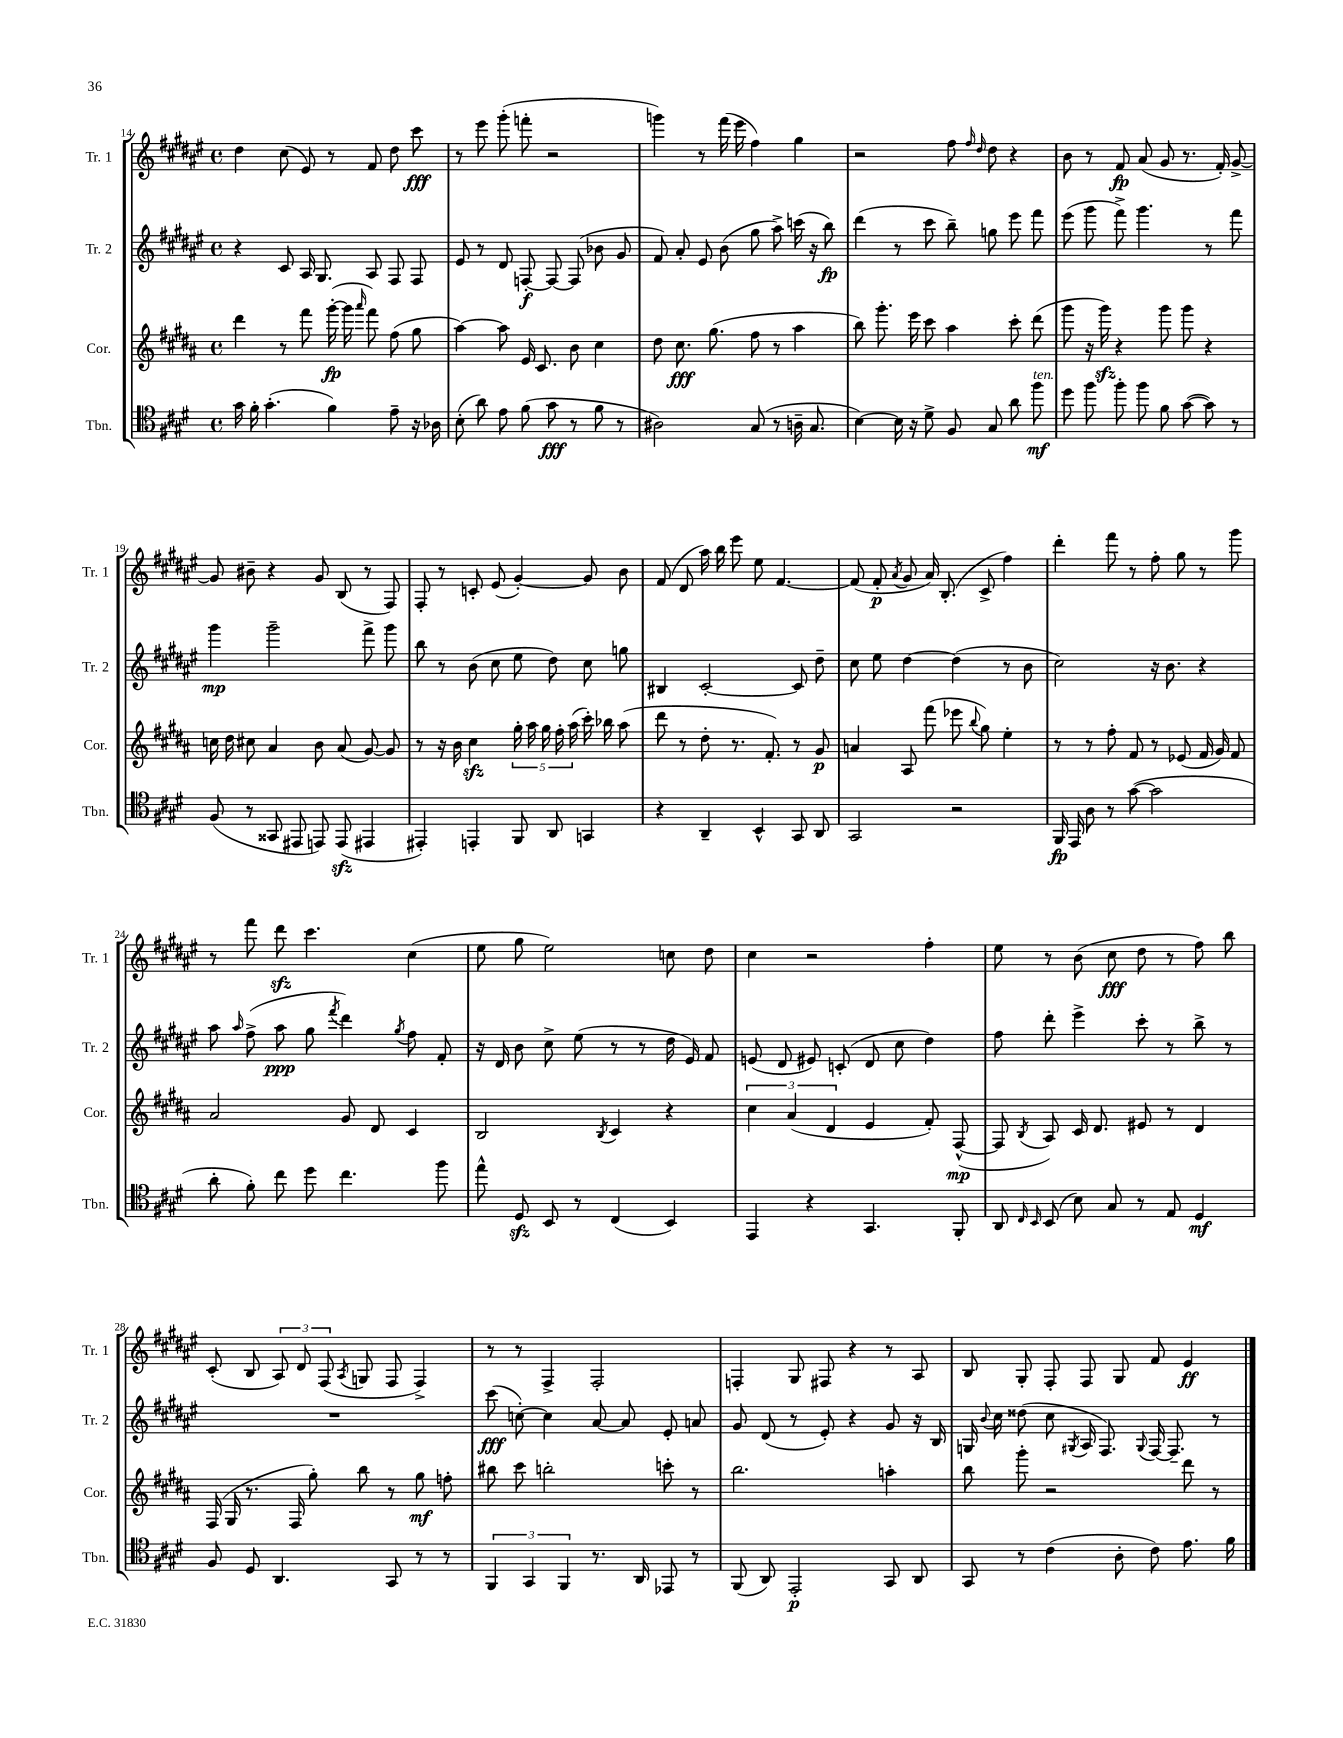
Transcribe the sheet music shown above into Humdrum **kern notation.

**kern	**kern	**kern	**kern
*staff4	*staff3	*staff2	*staff1
*clefC4	*clefG2	*clefG2	*clefG2
*k[f#c#g#d#]	*k[f#c#g#d#a#]	*k[f#c#g#d#a#e#]	*k[f#c#g#d#a#e#]
*M4/4	*M4/4	*M4/4	*M4/4
*met(c)	*met(c)	*met(c)	*met(c)
16g#	4ddd#	4r	4dd#
16f#'	.	.	.
(4.g#'	.	.	.
.	8r	8c#	(8cc#
.	8fff#	16A#	8e#)
.	.	8.G#	.
4f#)	([16ggg#'	.	8r
.	16ggg#]	.	.
.	16qqaaa#	.	.
.	8fff#)	8A#	8f#
8e~	(8ff#	8F#	8dd#
16r	8gg#	8F#	8ccc#
16A-	.	.	.
=	=	=	=
(8B'	[4aa#)	8e#	8r
8a)	.	8r	8eee#
8e	8aa#]	8d#	(8ggg#'
(8f#	16e	[8F'	8fff'
.	8.c#	.	.
8g#	.	8F_	2r
8r	8b	(8F]	.
8f#	4cc#	8b-	.
8r	.	8g#	.
=	=	=	=
2A#)	8dd#	8f#)	4ggg)
.	8.cc#	8a#'	.
.	.	8e#	8r
.	(8.gg#	.	.
.	.	(8b	(16fff#
.	.	.	16eee#
(8G#	8ff#	8gg#	4ff#)
8r	8r	8aa#^)	.
16A~	4aa#	(16ccc	4gg#
8.G#	.	16r	.
.	.	8bb)	.
=	=	=	=
[4B)	8bb)	(4ddd#	2r
.	8.ggg#'	.	.
16B]	.	8r	.
16r	16eee	.	.
8d#^	8ccc#	8ccc#	.
8F#	4aa#	8bb~)	8ff#
.	.	.	16qqff#
.	.	.	16qqdd#
8G#	.	8gg	8dd#
8a	8ccc#'	8eee#	4r
8ff#	(8ddd#	8fff#	.
=	=	=	=
8dd#	8ggg#	(8eee#	8b
8ff#	16r	8ggg#	8r
.	16ggg#)	.	.
8ff#'	4r	8fff#^)	8f#
8ff#	.	4.ggg#	(8a#
8f#	8ggg#	.	8g#
([8g#	8ggg#	.	8.r
8g#])	4r	8r	.
.	.	.	16f#')
8r	.	8fff#	[8g#^
=	=	=	=
(8F#	16cc	4ggg#	8g#]
.	16dd#	.	.
8r	8cc#	.	8b#~
8GG##	4a#	2ggg#~	4r
8EE#	.	.	.
8EE)	8b	.	8g#
(8EE	(8a#	.	(8B
4EE#	[8g#)	8fff#^	8r
.	8g#]	8ggg#	8F#)
=	=	=	=
4EE#')	8r	8bb	8F#'
.	16r	8r	8r
.	16b	.	.
4EE'	4cc#	(8b	8c'
.	.	8cc#	(8e#
8FF#	20gg#'	8ee#	[4g#')
.	20aa#	.	.
.	20gg#	.	.
8AA	.	8dd#)	.
.	20ff#'	.	.
.	(20aa#	.	.
4GG	16ccc#')	8cc#	8g#]
.	16bb-	.	.
.	(8aa#	8gg	8b
=	=	=	=
4r	8ddd#	4B#	(8f#
.	8r	.	8d#
4AA~	8dd#'	[2c#'	16aa#)
.	.	.	16bb
.	8.r	.	8eee#
4BB^^	.	.	8ee#
.	8.f#')	.	.
.	.	.	[4.f#
8GG#	8r	8c#]	.
8AA	8g#	8dd#~	.
=	=	=	=
2GG#	4a	8cc#	(8f#]
.	.	8ee#	8f#'
.	.	.	8qa#
.	8A#	[4dd#	8g#
.	(8fff#	.	16a#)
.	.	.	(8.B'
2r	8eee-	(4dd#]	.
.	8qqbb	.	.
.	8gg#)	.	8c#^
.	4ee'	8r	4ff#)
.	.	8b	.
=	=	=	=
16FF#	8r	2cc#)	4ddd#'
16EE	.	.	.
8A	8r	.	.
8r	8ff#'	.	8fff#
([8g#	8f#	.	8r
2g#]	8r	16r	8ff#'
.	.	8.b	.
.	(8e-	.	8gg#
.	16f#	4r	8r
.	16g#)	.	.
.	8f#	.	8ggg#
=	=	=	=
8a'	2a#	8aa#	8r
.	.	16qqaa#	.
8f#')	.	(8ff#^	8fff#
8cc#	.	8aa#	8ddd#
8dd#	.	8gg#	4.ccc#
.	.	8qfff#	.
4.cc#	8g#	4ddd#)	.
.	8d#	.	.
.	.	8qgg#	.
.	4c#	8ff#	(4cc#
8ff#	.	8f#'	.
=	=	=	=
8ee^^	2B	16r	8ee#
.	.	16d#	.
8D#	.	8b	8gg#
8BB	.	8cc#^	2ee#)
8r	.	(8ee#	.
.	8qB	.	.
(4C#	4c#	8r	.
.	.	8r	.
4BB)	4r	16dd#	8cc
.	.	16e#)	.
.	.	8f#	8dd#
=	=	=	=
4EE	6cc#	(8e	4cc#
.	.	8d#	.
.	(6a#	.	.
4r	.	8e#)	2r
.	6d#	.	.
.	.	(8c'	.
4.GG#	4e	8d#	.
.	.	8cc#	.
.	8f#')	4dd#)	4ff#'
8FF#'	([8F#^^	.	.
=	=	=	=
8AA	8F#]	8ff#	8ee#
16qqC#	.	.	.
16qqBB	8qB	.	.
(8BB	8A#)	8ddd#'	8r
8B)	16c#	4eee#^	(8b
.	8.d#	.	.
8G#	.	.	8cc#
8r	8e#	8ccc#'	8dd#
8E	8r	8r	8r
4D#	4d#	8bb^	8ff#)
.	.	8r	8bb
=	=	=	=
8F#	(16F#	1r	(8c#'
.	16G#	.	.
8D#	8.r	.	8B
4.AA	.	.	12A#)
.	16F#	.	.
.	.	.	12d#
.	8gg#')	.	.
.	.	.	(12F#
.	.	.	8qA#
.	8bb	.	8G
8GG#	8r	.	8F#
8r	8gg#	.	4F#^)
8r	8ff'	.	.
=	=	=	=
6FF#	8bb#	(8ccc#	8r
.	8ccc#	[8cc')	8r
6GG#	.	.	.
.	2bb'	4cc]	4F#^
6FF#	.	.	.
8.r	.	[8a#	2F#'
.	.	8a#]	.
16AA	.	.	.
8EE-	8ccc'	8e#'	.
8r	8r	8a	.
=	=	=	=
(8FF#	2.bb	8g#	4F'
8AA)	.	(8d#	.
2EE'	.	8r	8G#
.	.	8e#')	8F#
.	.	4r	4r
8GG#	4aa'	8g#	8r
8AA	.	16r	8A#
.	.	16B	.
=	=	=	=
8GG#	8bb	16G	8B
.	.	8qqb	.
.	.	16cc#	.
8r	8ggg#'	(8dd##	8G#'
(4c#	2r	8cc#	8F#'
.	.	8qG#	.
.	.	16A#	8F#
.	.	8.F#)	.
8A'	.	.	8G#
.	.	8qqG#	.
8c#)	.	[16F#	8f#
.	.	8.F#~]	.
8.e	8ddd#	.	4e#
.	8r	8r	.
16f#	.	.	.
==	==	==	==
*-	*-	*-	*-
